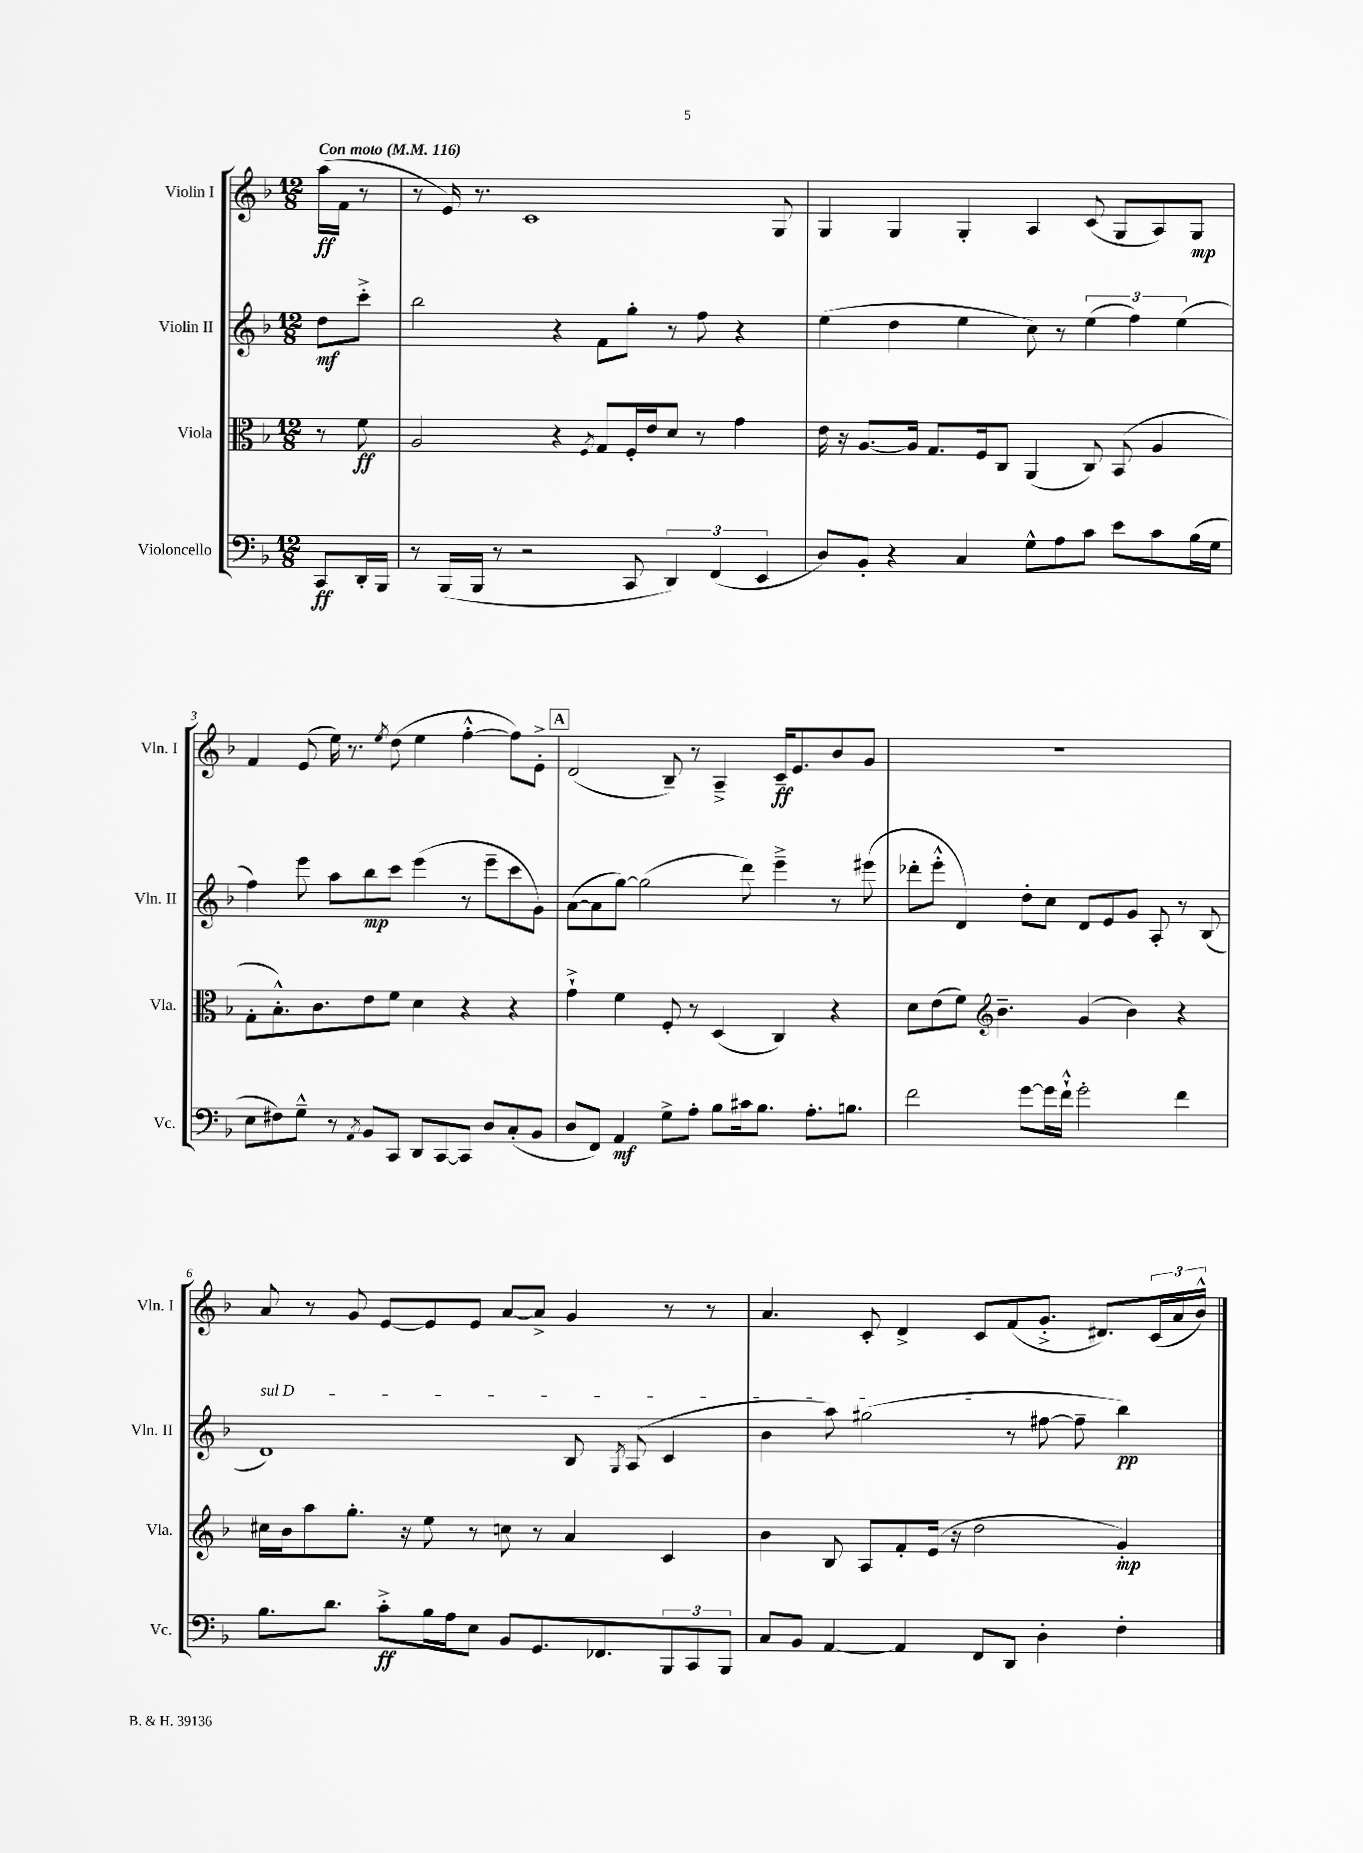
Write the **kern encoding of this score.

**kern	**kern	**kern	**kern
*staff4	*staff3	*staff2	*staff1
*clefF4	*clefC3	*clefG2	*clefG2
*k[b-]	*k[b-]	*k[b-]	*k[b-]
*M12/8	*M12/8	*M12/8	*M12/8
*MM116	*MM116	*MM116	*MM116
8CC	8r	8dd	(16aa
.	.	.	16f
16DD'	8f	8ccc'^	8r
16BBB-	.	.	.
=	=	=	=
8r	2A	2bb-	8r
(16BBB-	.	.	16e)
16BBB-	.	.	8.r
8r	.	.	.
2r	.	.	1c
.	4r	4r	.
.	8qF	.	.
.	8G	8f	.
8CC	16F'	8gg'	.
.	16e	.	.
6DD)	8d	8r	.
.	8r	8ff	.
(6FF	.	.	.
.	4g	4r	.
6EE	.	.	.
.	.	.	8G
=	=	=	=
8D)	16e	(4ee	4G
.	16r	.	.
8BB-'	[8.A	.	.
4r	.	4dd	4G
.	16A]	.	.
.	8.G	.	.
4C	.	4ee	4G'
.	16F	.	.
.	8C	.	.
8G^^	(4AA	8cc)	4A
8A	.	8r	.
8c	8C)	(6ee	(8c
8e	(8BB-	.	8G
.	.	6ff)	.
8c	4A	.	8A)
.	.	(6ee	.
(16B-	.	.	8G
16G	.	.	.
=	=	=	=
8E	8G'	4ff)	4f
8F#)	8.B-'^^)	.	.
8G~^^	.	8eee	(8e
.	8.c	.	.
8r	.	8aa	16ee)
.	.	.	8.r
8qAA	.	.	.
8BB-	8e	8bb-	.
.	.	.	8qee
8CC	8f	8ccc	(8dd
8DD	4d	(4eee	4ee
[8CC	.	.	.
8CC]	4r	8r	[4ff'^^
8D	.	8eee~	.
(8C'	4r	8ccc	8ff])
8BB-	.	8g)	8e'^
=	=	=	=
8D	4g`^	([8a	(2d
8FF)	.	8a]	.
4AA	4f	[8gg)	.
.	.	(2gg]	.
8G^	8F'	.	8B-~)
8A'	8r	.	8r
8B-	(4D	.	4A~^
16c#	.	8ddd)	.
8.B-	.	.	.
.	4C)	4eee~^	16c~
.	.	.	8.e
8.A'	.	.	.
.	4r	8r	8b-
8.B	.	.	.
.	.	(8eee#	8g
=	=	=	=
2f	8d	8ddd-'	1.r
.	(8e	8eee'^^	.
.	8f)	4d)	.
*	*clefG2	*	*
.	4.b-~	.	.
[8g	.	8dd'	.
16g]	.	8cc	.
16f`^^	.	.	.
2g'	(4g	8d	.
.	.	8e	.
.	4b-)	8g	.
.	.	8A'	.
4f	4r	8r	.
.	.	(8B-	.
=	=	=	=
8.B-	16cc#	1d)	8a
.	16b-	.	.
.	8aa	.	8r
8.d	.	.	.
.	8.gg'	.	8g
8c'^	.	.	[8e
.	16r	.	.
16B-	8ee	.	8e]
16A	.	.	.
8E	8r	.	8e
8BB-	8cc	.	[8a
8.GG	8r	.	8a^]
.	4a	8B-	4g
8.FF-	.	.	.
.	.	8qG	.
.	.	(8A	.
12BBB-	4c	4c	8r
12CC	.	.	.
.	.	.	8r
12BBB-	.	.	.
=	=	=	=
8C	4b-	4b-	4.a
8BB-	.	.	.
[4AA	8B-	8aa)	.
.	8A	(2gg#	8c'
4AA]	8f'	.	4d^
.	(16e	.	.
.	16r	.	.
8FF	2dd	.	8c
8DD	.	8r	(8f
4D'	.	[8ff#	8.g'^
.	.	8ff#~]	.
.	.	.	8.d#)
4F'	4g')	4bb-)	.
.	.	.	(24c
.	.	.	24a
.	.	.	24b-^^)
==	==	==	==
*-	*-	*-	*-
